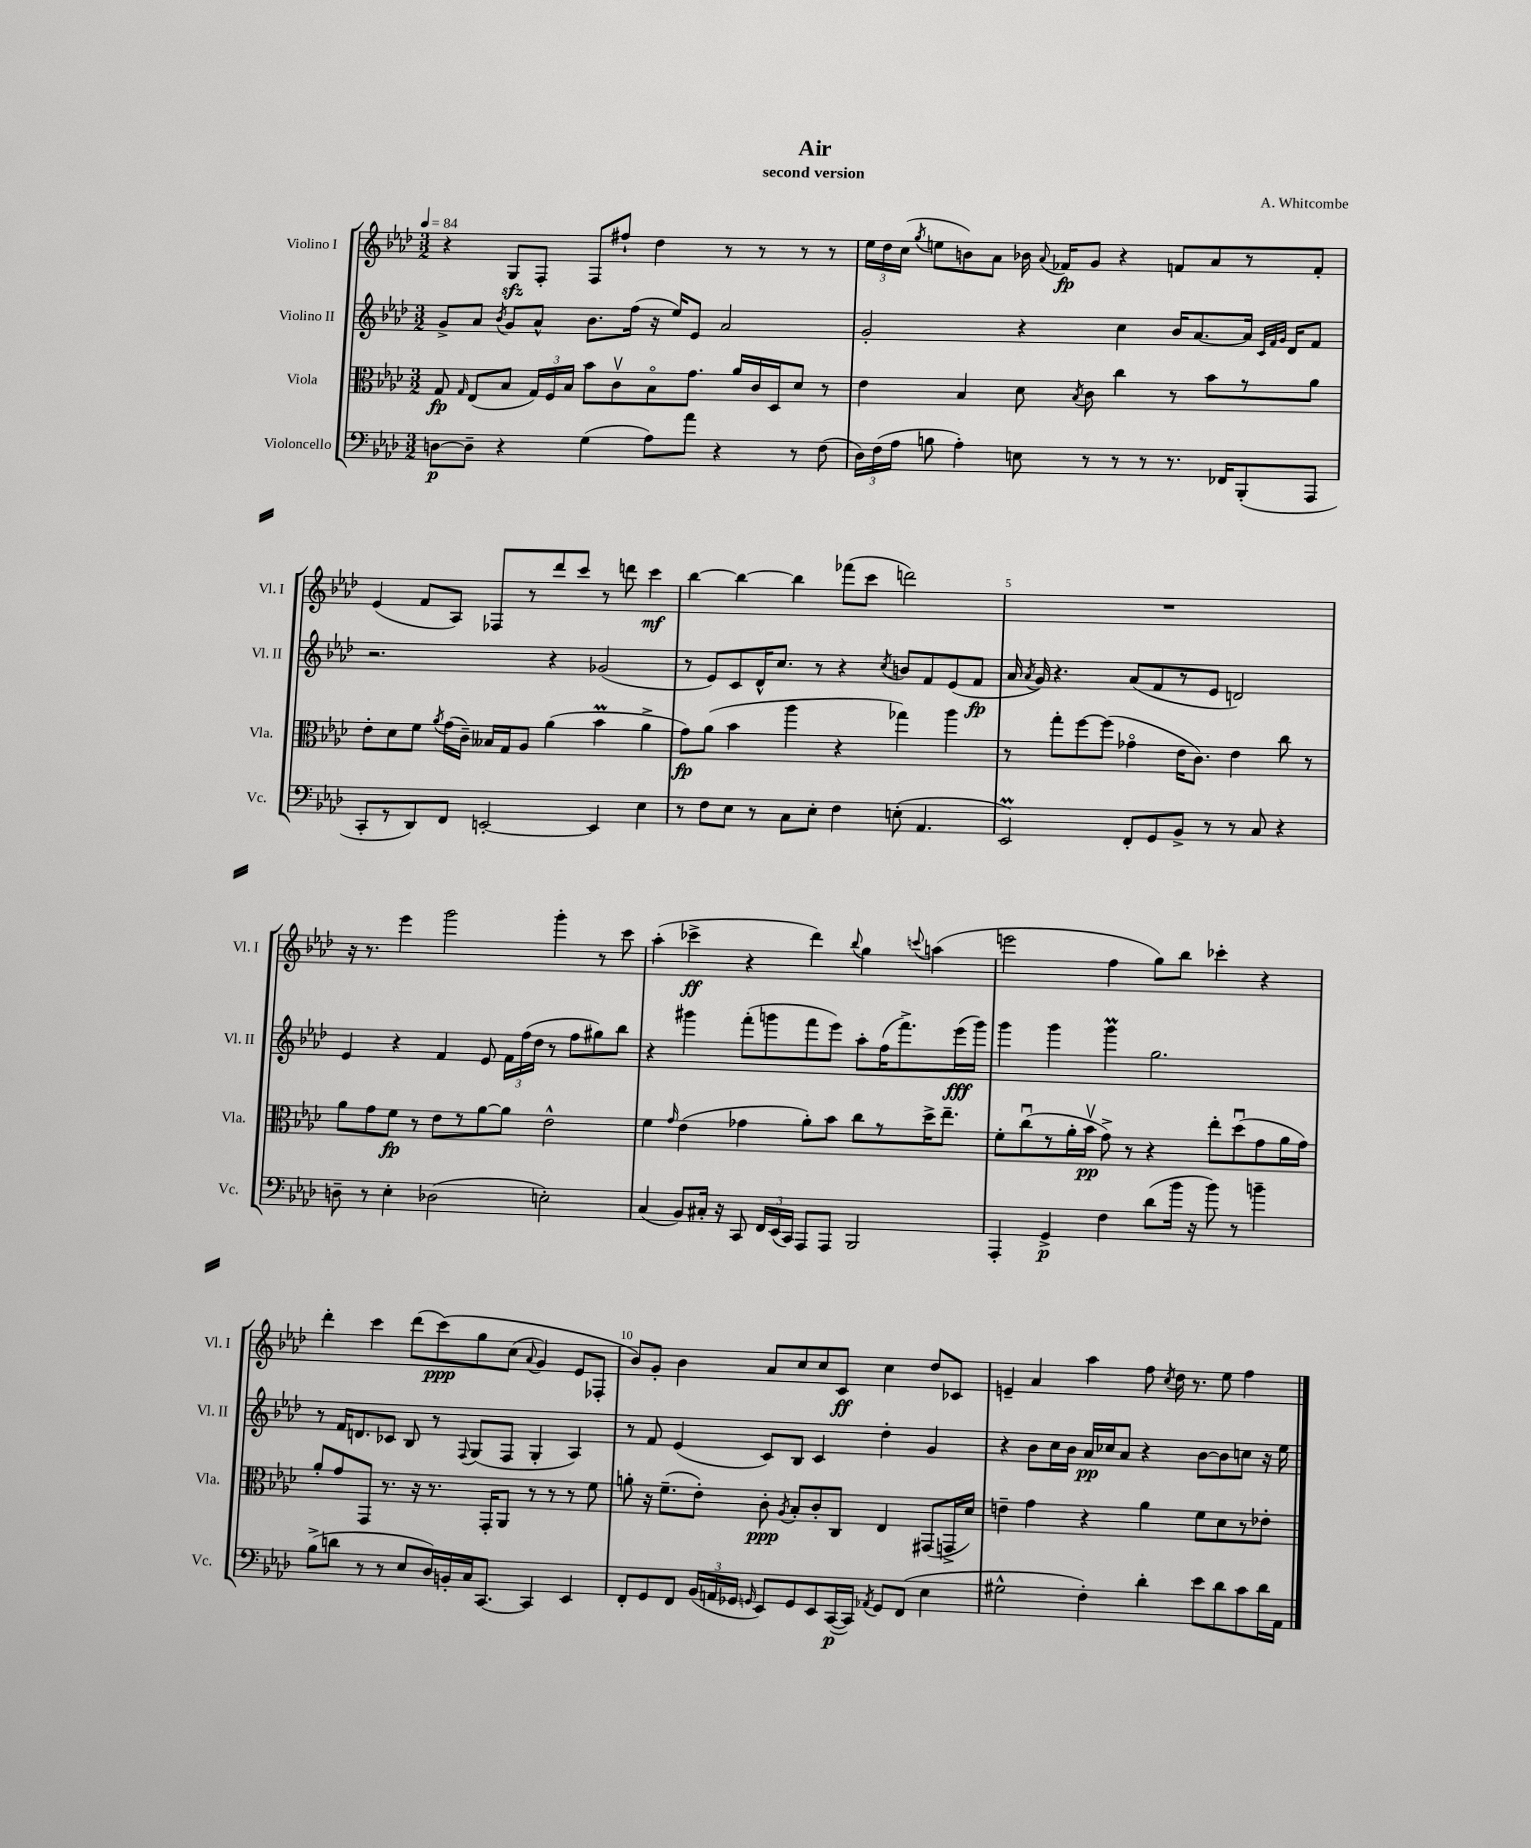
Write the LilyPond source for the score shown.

\header { title = "Air" composer = "A. Whitcombe" subtitle = "second version" }
<<
\new StaffGroup <<
\new Staff = "s0" \with { instrumentName = "Violino I" shortInstrumentName = "Vl. I" } {
    \clef treble \key aes \major \numericTimeSignature \time 3/2 \tempo 4 = 84
    \autoBeamOff r4 g8[\sfz f8]-. f8[ fis''8]-! des''4 r8 r8 r8 r8 |
    \tuplet 3/2 { ees''16[ des''16 c''16]( } \acciaccatura { g''8 } e''8[ b'8) aes'8] bes'16 \appoggiatura { aes'8 } fes'16[\fp g'8] r4 f'8[ aes'8 r8 f'8]-. |
    ees'4( f'8[ aes8]) fes8[ r8 des'''8 c'''8] r8 d'''8 c'''4\mf |
    bes''4~ bes''4~ bes''4 fes'''8[( c'''8] d'''2) |
    R1. |
    r16 r8. ees'''4 g'''2 g'''4-. r8 c'''8 |
    aes''4-.( ces'''4->\ff r4 des'''4) \appoggiatura { bes''8 } g''4 \appoggiatura { c'''8 } a''4( |
    e'''2 f''4 g''8[) bes''8] ces'''4-. r4 |
    des'''4-. c'''4 des'''8[( c'''8\ppp)\( g''8 c''8]( \appoggiatura { aes'8 } g'4) ees'8[ fes8]-. |
    bes'8[\) g'8]-. bes'4 aes'8[ c''8 c''8 c'8]\ff c''4 des''8[ ces'8] |
    e'4-- aes'4 aes''4 f''8 \acciaccatura { c''8 } des''16 r8. ees''8 f''4 \bar "|." |
}
\new Staff = "s1" \with { instrumentName = "Violino II" shortInstrumentName = "Vl. II" } {
    \clef treble \key aes \major \numericTimeSignature \time 3/2
    \autoBeamOff g'8[-> aes'8] \acciaccatura { bes'8 } g'8[ aes'8]-^ bes'8.[ f''16]( r16 ees''16[) ees'8] aes'2 |
    g'2-. r4 c''4 bes'16[ aes'8.~ aes'16] \grace { c'32[ f'32 g'32] } des'16[ f'8] |
    r2. r4 ges'2( |
    r8 ees'8[) c'8 des'16-^ c''8.] r8 r4 \acciaccatura { c''8 } b'8[ f'8 ees'8( f'8]\fp |
    aes'16 \acciaccatura { aes'8 } g'16) r4. aes'8[( f'8 r8 ees'8] d'2) |
    ees'4 r4 f'4 ees'8 \tuplet 3/2 { f'16[ f''16( des''16] } r8 f''8[ gis''8) bes''8] |
    r4 gis'''4 f'''8[-.( g'''8 f'''8 ees'''8]) aes''8[-. f''16( f'''8.->) ees'''16\fff( g'''16]) |
    g'''4 g'''4 g'''4\prall g''2. |
    r8 f'16[ d'8. ces'8] bes8 r8 \appoggiatura { f8 } g8[( f8] g4-. aes4) |
    r8 f'8 ees'4( c'8[) bes8] c'4 des''4-. g'4 |
    r4 bes'8[ c''16 bes'16] aes'16[\pp ces''16 aes'8] r4 bes'8[~ bes'8 c''8] r16 ees''16 \bar "|." |
}
\new Staff = "s2" \with { instrumentName = "Viola" shortInstrumentName = "Vla." } {
    \clef alto \key aes \major \numericTimeSignature \time 3/2
    \autoBeamOff g8\fp \grace { g16 } ees8[( bes8] \tuplet 3/2 { g16[) f16 bes16] } bes'8[ c'8\upbow bes8\flageolet g'8.] aes'16[ c'16 des16 des'8] r8 |
    ees'4 bes4 des'8 \acciaccatura { bes8 } c'8 c''4 r8 bes'8[ r8 aes'8] |
    ees'8[-. des'8 f'8] \acciaccatura { aes'8 } g'16[( c'16]--) beses16[ g16 aes8] aes'4( bes'4\prall aes'4-> |
    g'8[\fp) aes'8]( bes'4 aes''4 r4 ges''4) aes''4 |
    r8 g''8[-. f''8~ f''8]( ges'4\flageolet ees'16[ c'8.]) ees'4 c''8 r8 |
    aes'8[ g'8 f'8]\fp r8 ees'8[ r8 aes'8~ aes'8] ees'2-^ |
    f'4 \grace { g'16 } ees'4( ges'4 aes'8[-.) bes'8] c''8[ r8 des''16-> ees''8.]-- |
    f'8[-. c''8\downbow( r8 aes'16-. bes'16]\upbow\pp g'8->) r8 r4 ees''8[-. des''8\downbow( g'8 aes'16 g'16]) |
    aes'8[-. g'8 g,8] r8. r16 r8. g,16[-. aes,8] r8 r8 r8 f'8 |
    a'8-. r16 f'8.[--( ees'8]-.) c'8-.\ppp \acciaccatura { aes8 } bes8[-. c'8-. c8] ees4 gis,8[( g,16-> des'16]) |
    e'4-- g'4 r4 aes'4 f'8[ des'8 r8 ees'8]-. \bar "|." |
}
\new Staff = "s3" \with { instrumentName = "Violoncello" shortInstrumentName = "Vc." } {
    \clef bass \key aes \major \numericTimeSignature \time 3/2
    \autoBeamOff d8[~\p d8]-- r4 g4( aes8[) aes'8] r4 r8 f8( |
    \tuplet 3/2 { des16[) f16( aes16] } b8 aes4-.) e8 r8 r8 r8 r8. fes,16[ bes,,8-.( aes,,8] |
    c,8[-. r8 des,8) f,8] e,2~-. e,4 ees4 |
    r8 f8[ ees8] r8 c8[ ees8]-. f4 e8-.( aes,4. |
    ees,2\prall) f,8[-. g,8 bes,8]-> r8 r8 c8 r4 |
    d8-- r8 ees4-. des2( e2-.) |
    c4( bes,8[) cis16]-. r16 c,8 \tuplet 3/2 { f,16[ ees,16( c,16]) } aes,,8[ aes,,8] bes,,2 |
    aes,,4-. g,4->\p f4 des'8[( bes'16] r16 bes'8) r8 b'4-- |
    bes8[->( d'8] r8 r8 ees8[ des16) b,16-. c16 c,8.]~ c,4 ees,4 |
    f,8[-. g,8 f,8] \tuplet 3/2 { bes,16[( a,16 ges,16] } \grace { g,16 } ees,8[) g,8 ees,8 c,16~\p( c,16]) \acciaccatura { aes,8 } g,8[ f,8]( ees4 |
    gis2-^ f4-.) des'4-. ees'8[ des'8 c'8 des'16 aes,16] \bar "|." |
}
>>
>>
\layout { \context { \Score \override BarNumber.break-visibility = ##(#f #t #t) barNumberVisibility = #(every-nth-bar-number-visible 5) } }
